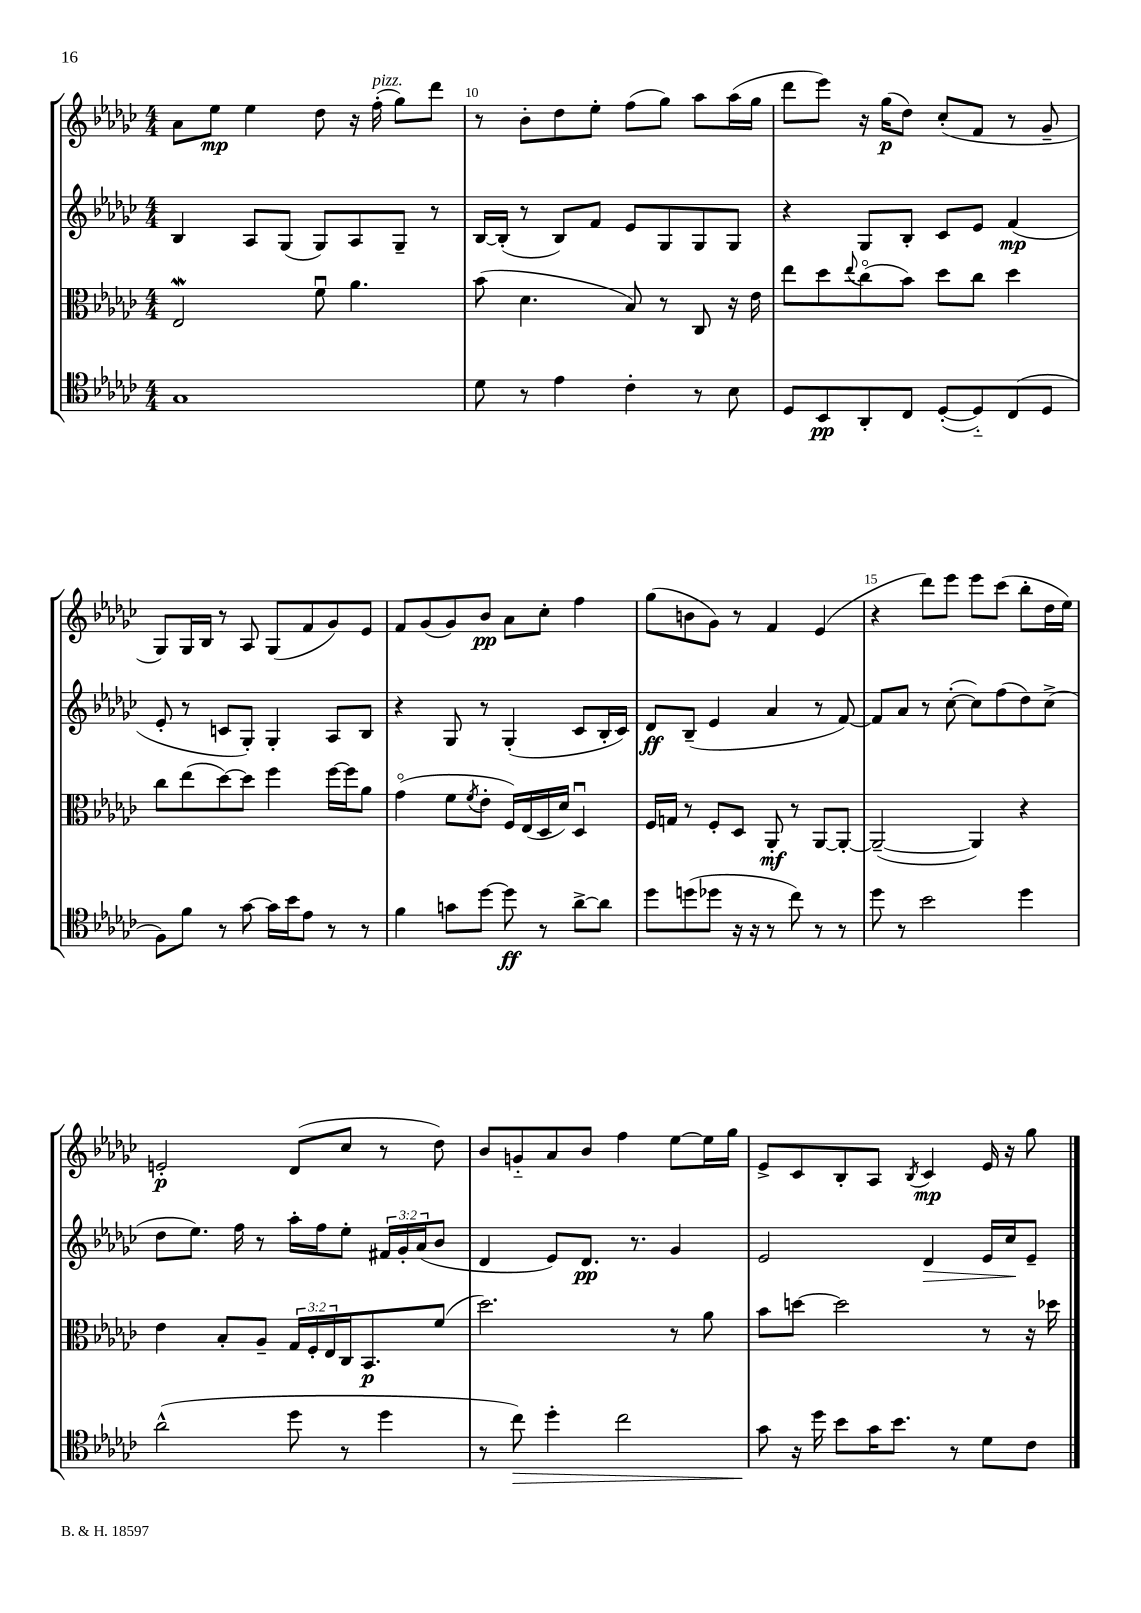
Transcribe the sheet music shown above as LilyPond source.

<<
\new StaffGroup <<
\new Staff = "s0" {
    \clef treble \key ges \major \numericTimeSignature \time 4/4
    aes'8 ees''8\mp ees''4 des''8 r16 f''16-.^\markup { \italic "pizz." }( ges''8) des'''8 |
    r8 bes'8-. des''8 ees''8-. f''8( ges''8) aes''8 aes''16( ges''16 |
    des'''8 ees'''8) r16 ges''16\p( des''8) ces''8-.( f'8 r8 ges'8-- |
    ges8) ges16 bes16 r8 aes8 ges8( f'8 ges'8) ees'8 |
    f'8 ges'8( ges'8) bes'8\pp aes'8 ces''8-. f''4 |
    ges''8( b'8 ges'8) r8 f'4 ees'4( |
    r4 des'''8) ees'''8 ees'''8 ces'''8( bes''8-. des''16 ees''16) |
    e'2-.\p des'8( ces''8 r8 des''8) |
    bes'8 g'8-_ aes'8 bes'8 f''4 ees''8~ ees''16 ges''16 |
    ees'8-> ces'8 bes8-. aes8 \acciaccatura { bes8 } ces'4\mp ees'16 r16 ges''8 \bar "|." |
}
\new Staff = "s1" {
    \clef treble \key ges \major \numericTimeSignature \time 4/4 \override Staff.TupletNumber.text = #tuplet-number::calc-fraction-text
    bes4 aes8 ges8( ges8) aes8 ges8-- r8 |
    bes16~ bes16-.( r8 bes8) f'8 ees'8 ges8 ges8 ges8 |
    r4 ges8 bes8-. ces'8 ees'8 f'4\mp( |
    ees'8-. r8 c'8 ges8-.) ges4-. aes8 bes8 |
    r4 ges8 r8 ges4-.( ces'8 bes16-. ces'16) |
    des'8\ff bes8--( ees'4 aes'4 r8 f'8~) |
    f'8 aes'8 r8 ces''8~-.( ces''8) f''8( des''8) ces''8->( |
    des''8 ees''8.) f''16 r8 aes''16-. f''16 ees''8-. \tuplet 3/2 { fis'16 ges'16-. aes'16( } bes'8 |
    des'4 ees'8) des'8.\pp r8. ges'4 |
    ees'2 des'4\> ees'16 ces''16\! ees'8-- \bar "|." |
}
\new Staff = "s2" {
    \clef alto \key ges \major \numericTimeSignature \time 4/4 \override Staff.TupletNumber.text = #tuplet-number::calc-fraction-text
    ees2\mordent f'8\downbow aes'4. |
    bes'8( des'4. bes8) r8 ces8 r16 ees'16 |
    ees''8 des''8 \appoggiatura { ees''8 } ces''8\flageolet( bes'8) des''8 ces''8 des''4 |
    ces''8 ees''8( des''8~) des''8 f''4 f''16~ f''16 aes'8 |
    ges'4\flageolet( f'8 \acciaccatura { f'8 } ees'8-. f16) ees16( des16 des'16) des4\downbow |
    f16 g16 r8 f8-. des8 aes,8-.\mf r8 aes,8~ aes,8~-. |
    aes,2~--( aes,4) r4 |
    ees'4 bes8-. aes8-- \tuplet 3/2 { ges16 f16-. ees16 } ces16 bes,8.\p f'8( |
    des''2.) r8 aes'8 |
    bes'8 d''8~ d''2 r8 r16 des''16 \bar "|." |
}
\new Staff = "s3" {
    \clef tenor \key ges \major \numericTimeSignature \time 4/4
    ges1 |
    des'8 r8 ees'4 ces'4-. r8 bes8 |
    des8 bes,8\pp aes,8-. ces8 des8~-.( des8-_) ces8( des8 |
    f8) f'8 r8 ges'8~ ges'16 bes'16 ees'8 r8 r8 |
    f'4 g'8 des''8~ des''8\ff r8 aes'8~-> aes'8 |
    des''8 d''8( des''8 r16 r16 r8 ces''8) r8 r8 |
    des''8 r8 bes'2 des''4 |
    aes'2-^( des''8 r8 des''4 |
    r8 ces''8\>) des''4-. ces''2 |
    ges'8\! r16 des''16 bes'8 ges'16 bes'8. r8 des'8 ces'8 \bar "|." |
}
>>
>>
\layout { \context { \Score currentBarNumber = #9 \override BarNumber.break-visibility = ##(#f #t #t) barNumberVisibility = #(every-nth-bar-number-visible 5) } }
